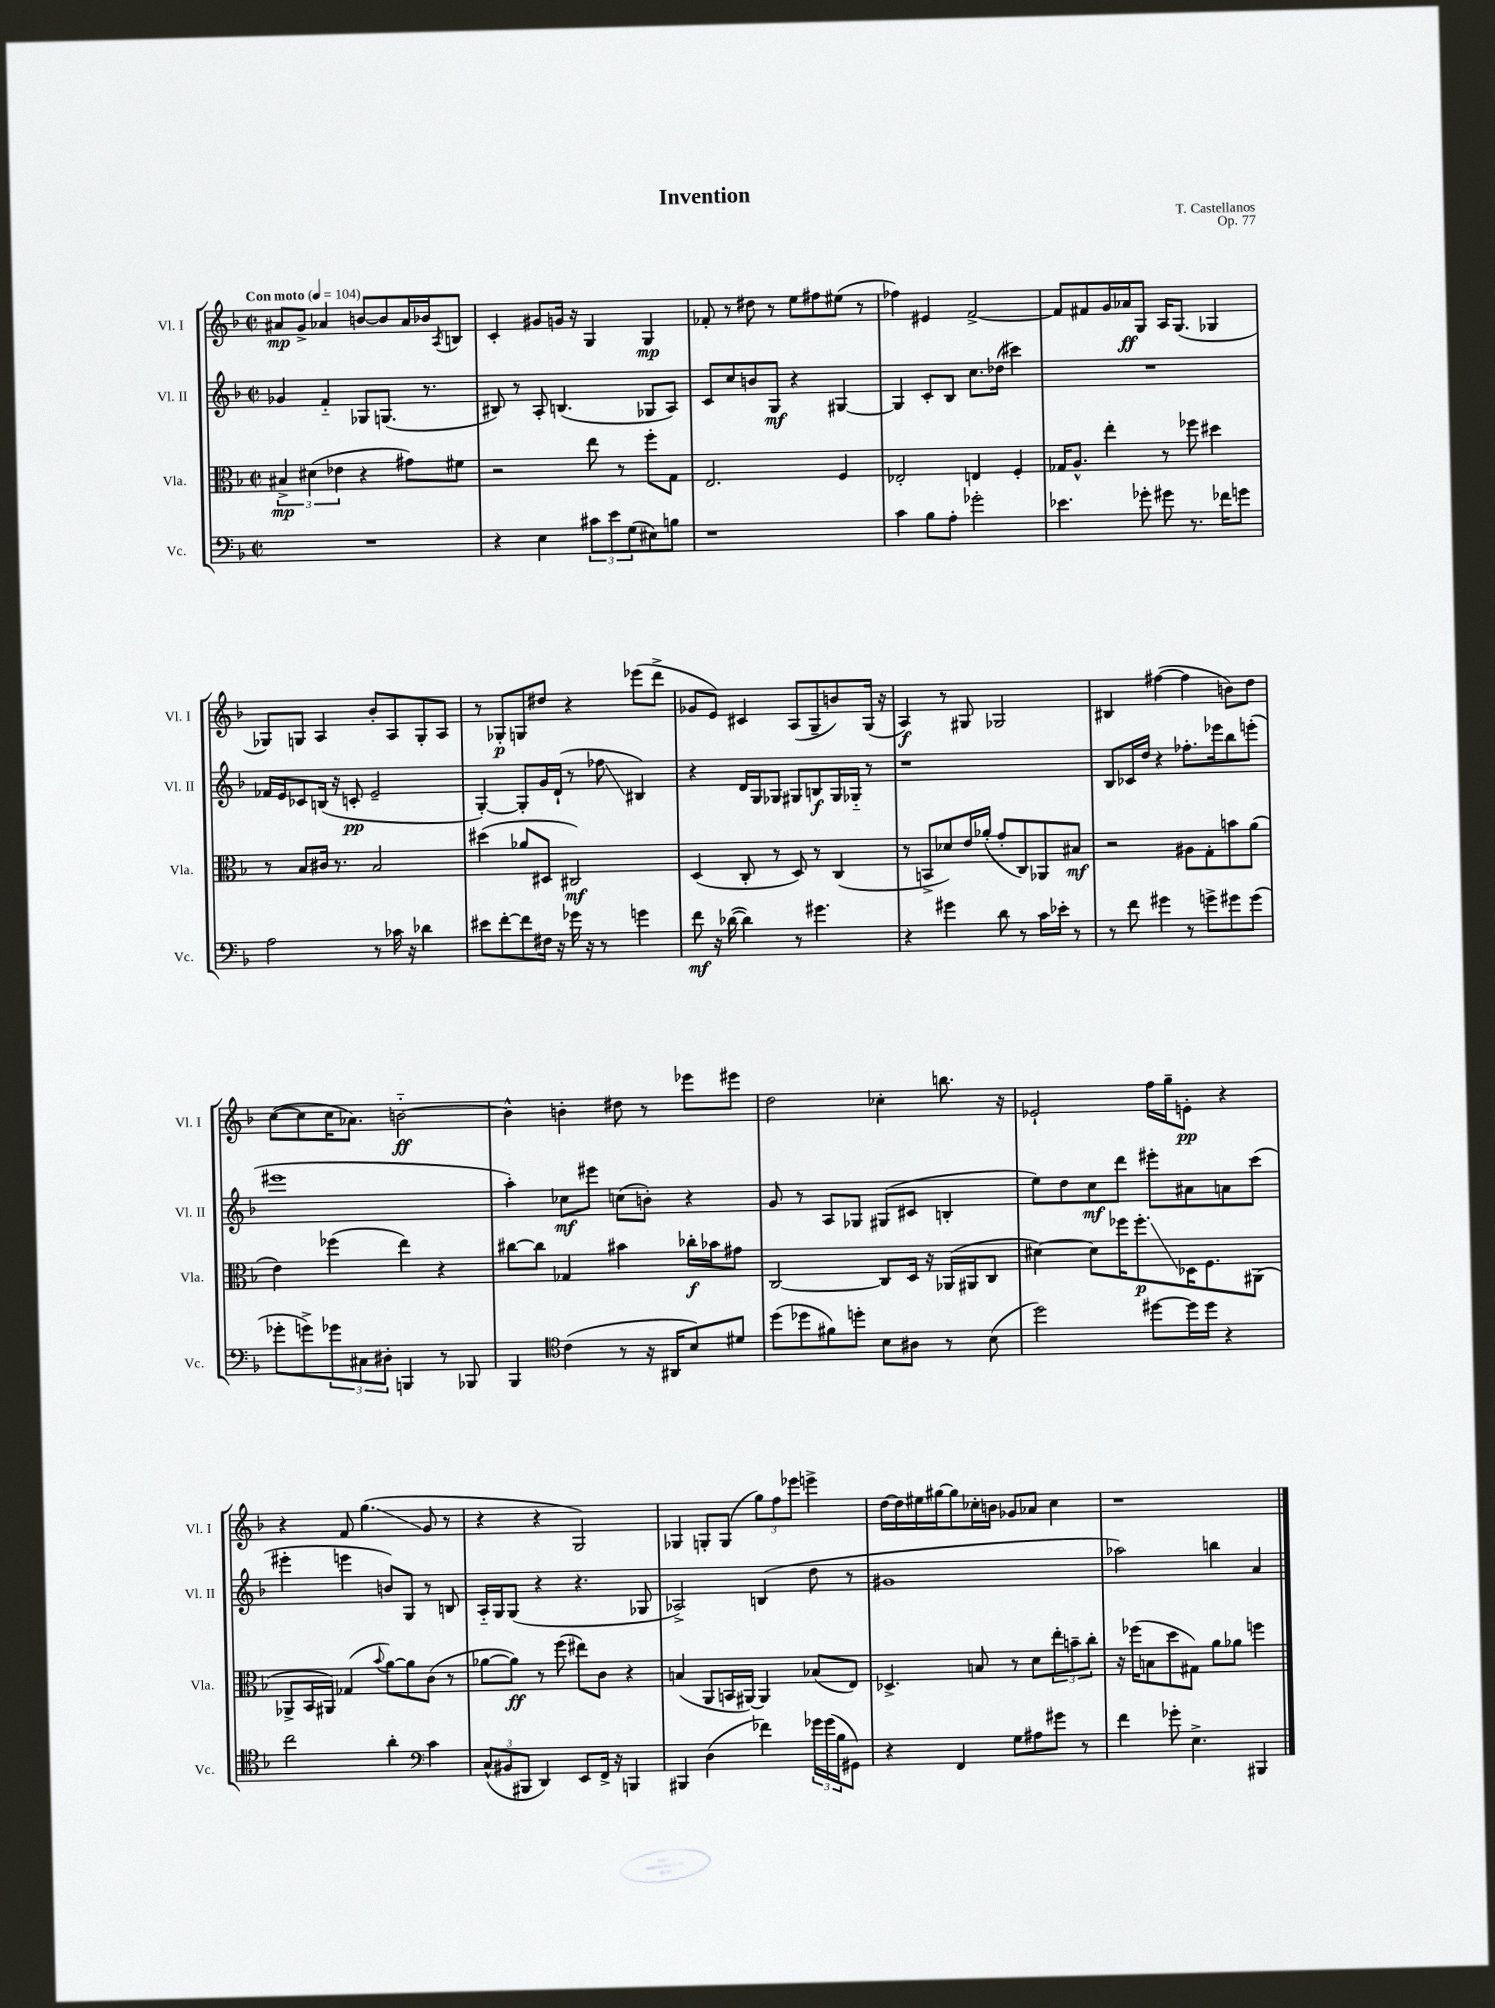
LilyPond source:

\header { title = "Invention" composer = "T. Castellanos" opus = "Op. 77" }
<<
\new StaffGroup <<
\new Staff = "s0" \with { instrumentName = "Vl. I" shortInstrumentName = "Vl. I" } {
    \clef treble \key f \major \defaultTimeSignature \time 2/2 \tempo "Con moto" 4 = 104
    ais'8\mp g'8-> aes'4 b'8~ b'8 aes'16 bes'16 \acciaccatura { a8 } b8 |
    c'4-. gis'8 g'16 r16 g4 g4\mp |
    fes'8-. r8 dis''8 r8 e''8 fis''8 eis''8( r8 |
    fes''4) eis'4 f'2~-> |
    f'8 fis'8 g'16 aes'16\ff g8 a16 g8.( ges4 |
    ges8) g8 a4 bes'8-. a8 g8-. a8 |
    r8 ges8-.\p g8 dis''8 r4 ees'''8( d'''8-> |
    ges'8 e'8) cis'4 a8( g8-- b'8) g16( r16 |
    a4\f) r8 gis8 ges2 |
    bis4 fis''4~( fis''4 b'8) d''8 |
    c''8~( c''8 c''16 aes'8.) b'2~-_\ff |
    b'4-^ b'4-. dis''8 r8 ees'''8 eis'''8 |
    d''2 ces''4-. b''8. r16 |
    ees'2-! f''16 g''16-- e'8-.\pp r4 |
    r4 f'8 g''4.\glissando( g'8 r8 |
    r4 r4 g2) |
    ges4 g8-. g8( \tuplet 3/2 { g''8) f''8 ees'''8 } e'''4-> |
    d''16~ d''16 eis''16 gis''16~ gis''8 ces''16-. b'16 ges'8 aes'8 ces''4 |
    r1 \bar "|." |
}
\new Staff = "s1" \with { instrumentName = "Vl. II" shortInstrumentName = "Vl. II" } {
    \clef treble \key f \major \defaultTimeSignature \time 2/2
    ges'4 f'4-_ ges8 g8.( r8. |
    bis8) r8 a8-. b4.( ges8 a8) |
    c'8 c''8 b'8 g8\mf r4 gis4~ |
    gis4 c'8-. bes8 c''8. des''16( cis'''4) |
    R1 |
    fes'16 e'16 ces'8 b16( r16 c'8-.\pp e'2-- |
    g4~-.) g8-. g'16 d'16-!( r8 fes''8\glissando bis4) |
    r4 d'16 g16 ges8 gis8 b8\f gis16 ges16-_ r8 |
    r1 |
    bes8 ces'16 d''16 r4 fes''8.-. ees'''16 bes''8 e'''8-.( |
    eis'''1 |
    a''4-.) ces''8\mf eis'''8 c''8( b'8-.) r4 |
    g'8 r8 a8 ges8 gis8( cis'8 b4-. |
    e''8) d''8 c''8\mf d'''8 eis'''8-. ais'8 a'8 c'''8( |
    eis'''4-. e'''4 b'8) g8 r8 b8 |
    a16-_ g16 g8( r4 r4. ges8 |
    aes2->) b4( d''8 r8 |
    gis'1 |
    aes''2) b''4 a'4 \bar "|." |
}
\new Staff = "s2" \with { instrumentName = "Vla." shortInstrumentName = "Vla." } {
    \clef alto \key f \major \defaultTimeSignature \time 2/2
    \tuplet 3/2 { bis4->\mp dis'4( ees'4 } r4 gis'8) fis'8 |
    r2 e''8 r8 f''8-. g8 |
    e2. f4 |
    ees2-. e4 f4-. |
    ges16 a8.-^ e''4-. r8 fes''8 dis''4 |
    r8 bes8 cis'16 r8. bes2 |
    dis''4( aes'8 dis8 cis2\mf) |
    d4( c8-. r8 d8) r8 c4( |
    r8 b,8-> des'8) e'16 aes'16-.( g'8-. c8) aes,8 bis8\mf |
    r2 ais8 g8-. b'8 a'8( |
    e'4) fes''4( e''4) r4 |
    cis''8~ cis''8 ges4 bis'4 ces''16-.\f bes'16 gis'8 |
    c2~ c8 d16 r16 aes,16( ais,16 c8 |
    dis'4~) dis'8 fes''16 fes''8.-.\glissando\p des16 f8. ais,8( |
    aes,8-> bes,16 ais,16) ges4( \appoggiatura { bes'8 } a'8~) a'8 c'8( r8 |
    aes'8~ aes'8\ff) r8 f''8( eis''8) c'8 r4 |
    b4( a,8 b,16 ais,16~) ais,4 bes8( e8) |
    des4.-> b8 r8 d'8 \tuplet 3/2 { e''8-. b'8-- c''8-. } |
    r16 fes''16( b8 d''8 gis8) a'8 aes'8 f''4 \bar "|." |
}
\new Staff = "s3" \with { instrumentName = "Vc." shortInstrumentName = "Vc." } {
    \clef bass \key f \major \defaultTimeSignature \time 2/2
    R1 |
    r4 e4 \tuplet 3/2 { cis'8 e'8 g8( } eis8) b8 |
    r1 |
    c'4 bes8 a8-. ges'2-. |
    ees'4. ges'8-. gis'8 r8. fes'16 g'8 |
    a2 r8 ces'16 r16 des'4 |
    eis'8 f'8~-. f'8 fis16 r16 ges'16 r16 r8 g'4 |
    f'8\mf r16 des'16~( des'4) r8 gis'4. |
    r4 gis'4 d'8 r8 c'16 ees'16-. r8 |
    r8 f'8 gis'4 r8 g'8-> gis'8 gis'8( |
    ges'8-. g'8->) \tuplet 3/2 { ges'8 cis8 dis8-. } b,,4 r8 bes,,8 |
    bes,,4 \clef tenor c'4( r8 r16 ais,16 bes8) dis'8 |
    d''8( des''8 fis'8) d''8-. bes8 ais8 r8 bes8( |
    d''2) dis''8~ dis''16 dis''16 r4 |
    c''2 a'4-. \clef bass c'4 |
    \tuplet 3/2 { c8-^( bis,8 bis,,8 } d,4) e,8 f,16-> r16 b,,4 |
    bis,,4 d4( fes'4) \tuplet 3/2 { ges'16 ges'16( bes16 } gis,8) |
    r4 f,4 g8 ais8 gis'8 r8 |
    f'4 ges'8-. e4.-> bis,,4 \bar "|." |
}
>>
>>
\layout { \context { \Score \remove "Bar_number_engraver" } }
